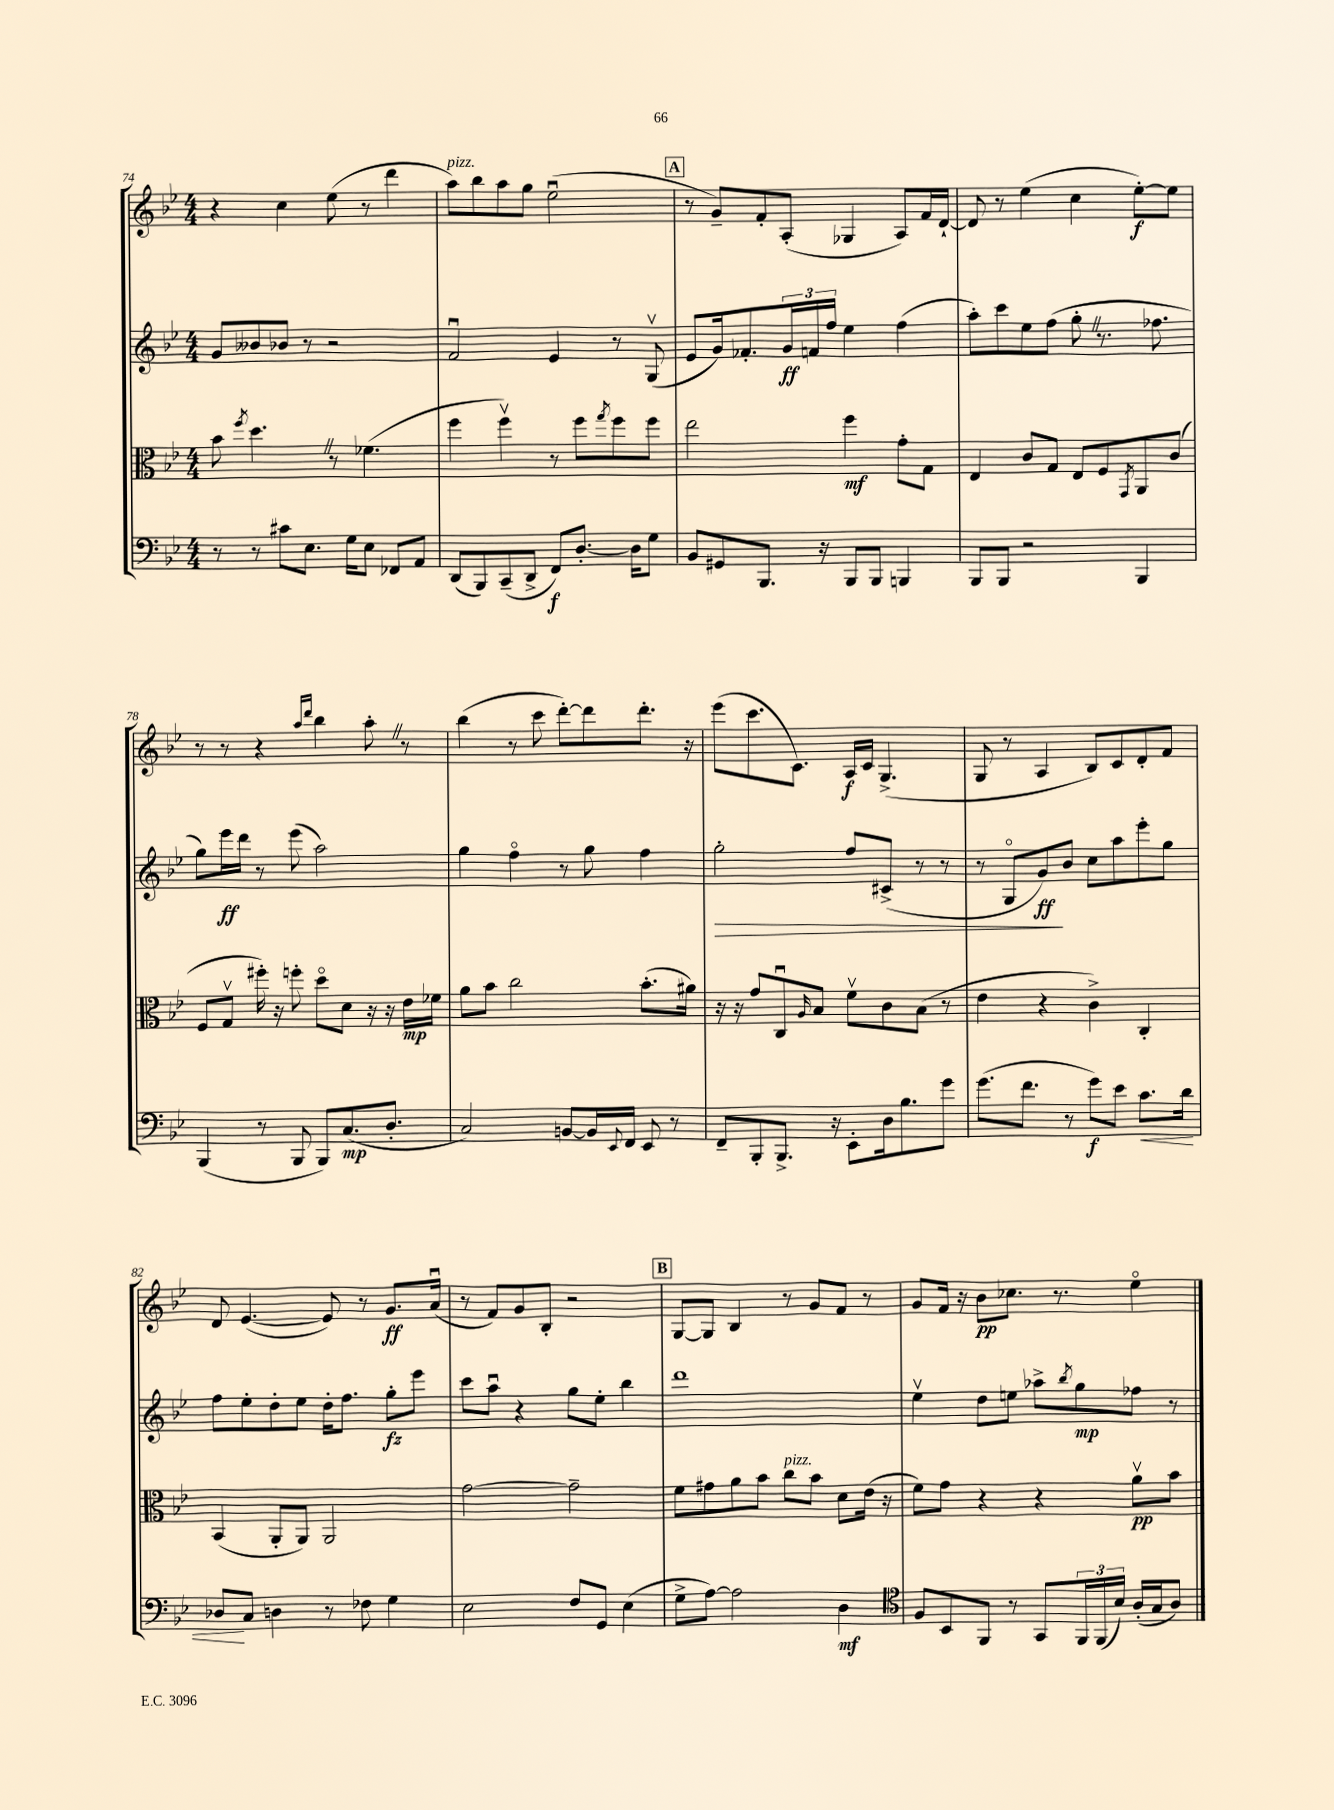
<<
\new StaffGroup <<
\new Staff = "s0" {
    \clef treble \key bes \major \numericTimeSignature \time 4/4
    r4 c''4 ees''8( r8 d'''4 |
    a''8^\markup { \italic "pizz." }) bes''8 a''8 g''8 ees''2\downbow( |
    \mark \markup { \box "A" } r8 g'8--) f'8-. a8-.( ges4 a8) f'16 d'16~-! |
    d'8 r8 ees''4( c''4 ees''8~-.\f) ees''8 |
    r8 r8 r4 \grace { a''16 d'''16 } bes''4 a''8-. \once \override BreathingSign.text = \markup { \musicglyph "scripts.caesura.straight" } \breathe r8 |
    bes''4( r8 c'''8 d'''8~-.) d'''8 d'''8.-. r16 |
    ees'''8( c'''8. c'8.) a16\f c'16 g4.->( |
    g8 r8 a4 bes8) c'8 d'8-. f'8 |
    d'8 ees'4.~( ees'8) r8 g'8.\ff a'16\downbow( |
    r8 f'8) g'8 bes8-. r2 |
    \mark \markup { \box "B" } g8~ g8 bes4 r8 g'8 f'8 r8 |
    g'8 f'16 r16 bes'8\pp ces''8. r8. ees''4\flageolet \bar "|." |
}
\new Staff = "s1" {
    \clef treble \key bes \major \numericTimeSignature \time 4/4
    g'8 beses'8 bes'8 r8 r2 |
    f'2\downbow ees'4 r8 g8\upbow( |
    \mark \markup { \box "A" } ees'8 g'16) fes'8.-. \tuplet 3/2 { g'16\ff f'16 f''16 } ees''4 f''4( |
    a''8-.) c'''8 ees''8 f''8( g''8-. \once \override BreathingSign.text = \markup { \musicglyph "scripts.caesura.straight" } \breathe r8. fes''8. |
    g''8) ees'''16\ff d'''16 r8 ees'''8( a''2) |
    g''4 f''4\flageolet r8 g''8 f''4 |
    g''2-.\> f''8 cis'8->( r8 r8 |
    r8 g8\flageolet g'8\ff\!) bes'8 c''8 a''8 ees'''8-. g''8 |
    f''8 ees''8-. d''8-. ees''8 d''16-. f''8. g''8-.\fz ees'''8 |
    c'''8 a''8\downbow r4 g''8 ees''8-. bes''4 |
    \mark \markup { \box "B" } d'''1 |
    ees''4\upbow d''8 e''8 aes''8-> \acciaccatura { bes''8 } g''8\mp fes''8 r8 \bar "|." |
}
\new Staff = "s2" {
    \clef alto \key bes \major \numericTimeSignature \time 4/4
    bes'8 \acciaccatura { f''8 } d''4. \once \override BreathingSign.text = \markup { \musicglyph "scripts.caesura.straight" } \breathe r8 fes'4.( |
    f''4 f''4\upbow) r8 f''8 \acciaccatura { g''8 } f''8 f''8 |
    \mark \markup { \box "A" } ees''2 f''4\mf g'8-. g8 |
    ees4 c'8 g8 ees8 f8 \acciaccatura { g,8 } a,8 c'8( |
    f8 g8\upbow fis''16-.) r16 f''8-. d''8\flageolet d'8 r16 r16 ees'16\mp fes'16 |
    a'8 bes'8 c''2 bes'8.-.( ais'16) |
    r16 r16 g'8 c8\downbow \grace { a16 } bes8 f'8\upbow c'8 bes8( r8 |
    ees'4 r4 c'4->) c4-. |
    bes,4( a,8-. a,8) a,2 |
    g'2~ g'2-- |
    \mark \markup { \box "B" } f'8 gis'8 a'8 bes'8 c''8^\markup { \italic "pizz." } bes'8 d'8 ees'16( r16 |
    f'8) g'8 r4 r4 a'8\upbow\pp bes'8 \bar "|." |
}
\new Staff = "s3" {
    \clef bass \key bes \major \numericTimeSignature \time 4/4
    r8 r8 cis'8 ees8. g16 ees8 fes,8 a,8 |
    d,8( bes,,8) c,8--( d,8-> f,8\f) d8.~-. d16 g8 |
    \mark \markup { \box "A" } bes,8 gis,8 bes,,8. r16 bes,,8 bes,,8 b,,4 |
    bes,,8 bes,,8 r2 bes,,4 |
    bes,,4( r8 bes,,8 bes,,8) c8.\mp( d8.-. |
    c2) b,8~ b,16 \appoggiatura { ees,8 } f,16 ees,8 r8 |
    f,8-- bes,,8-. bes,,8.-> r16 ees,8-. d16 bes8. g'8 |
    g'8.( f'8. r8 g'8\f) ees'8 c'8.\< d'16 |
    des8\! c8 d4 r8 fes8 g4 |
    ees2 f8 g,8 ees4( |
    \mark \markup { \box "B" } g8-> a8~) a2 d4\mf |
    \clef tenor f8 bes,8 f,8 r8 g,8 \tuplet 3/2 { f,16 f,16( bes16) } a16-.( g16 a8) \bar "|." |
}
>>
>>
\layout { \context { \Score currentBarNumber = #74 } }
